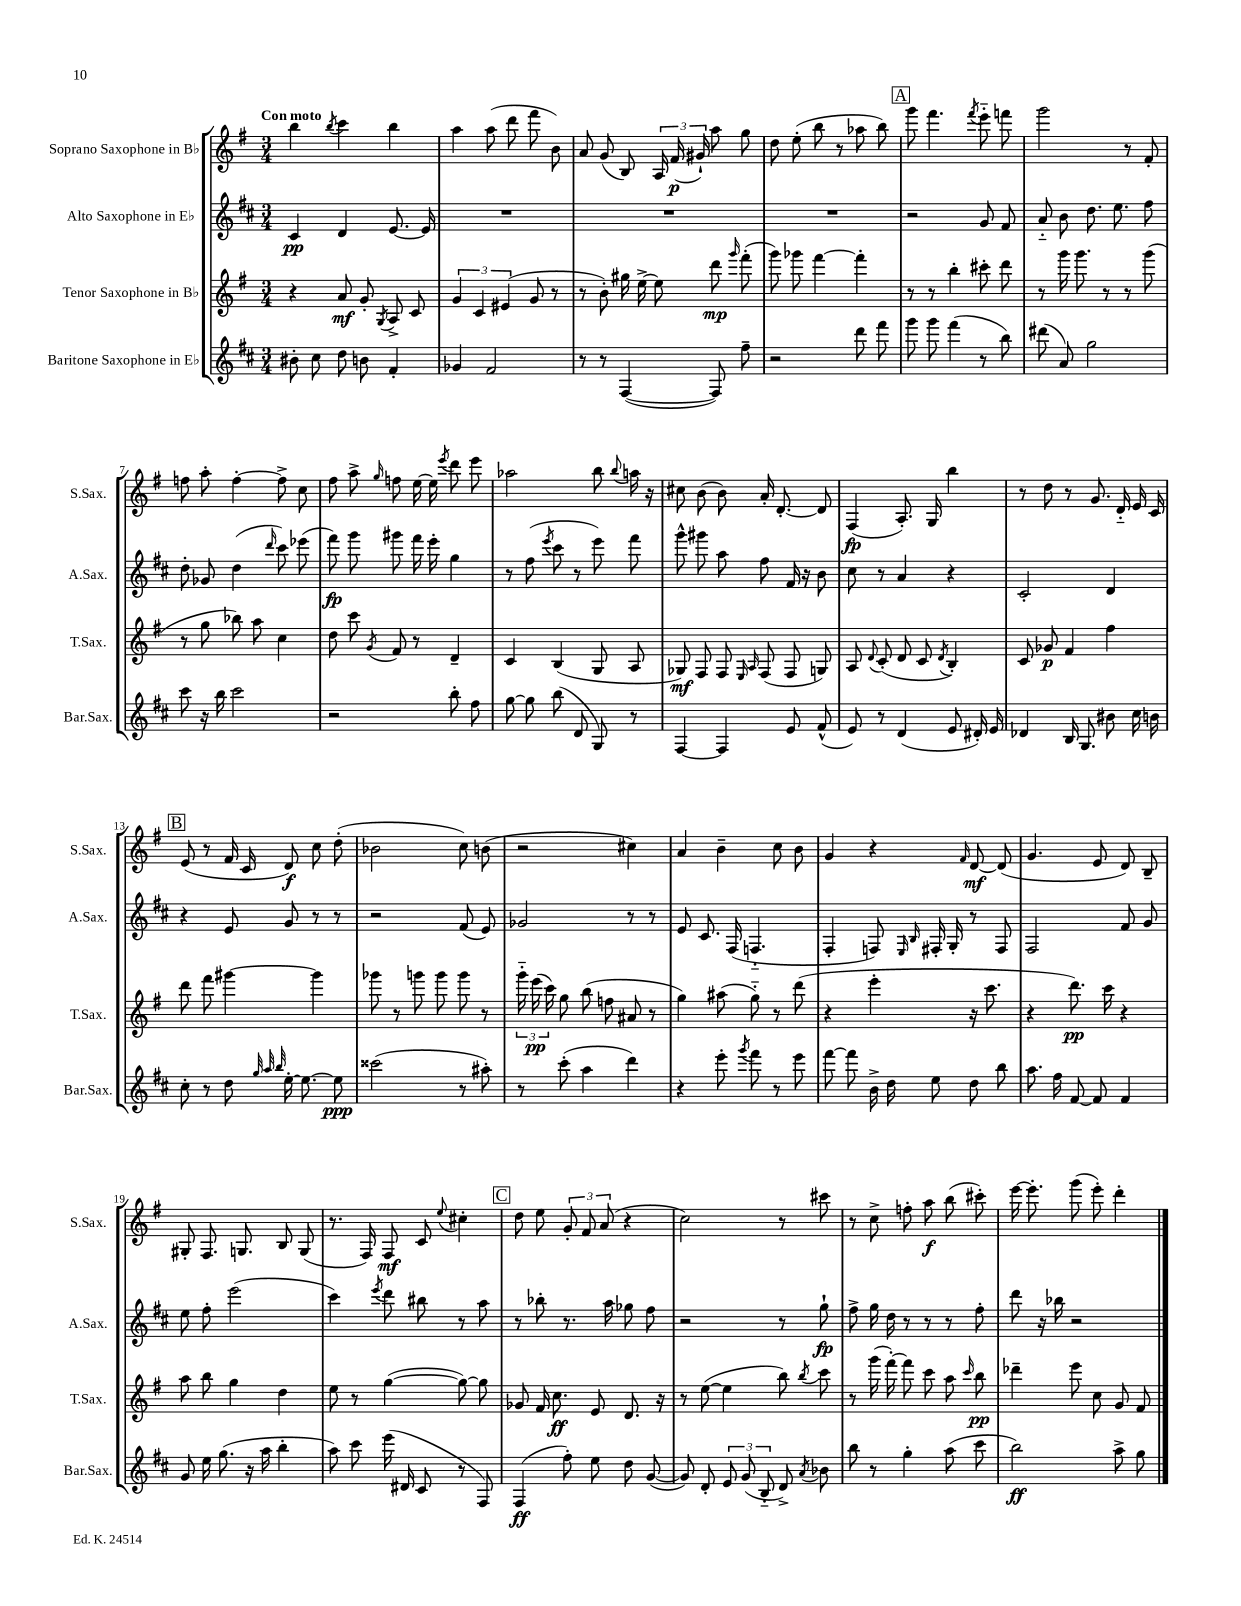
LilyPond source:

<<
\new StaffGroup <<
\new Staff = "s0" \with { instrumentName = "Soprano Saxophone in Bb" shortInstrumentName = "S.Sax." } {
    \clef treble \key g \major \numericTimeSignature \time 3/4 \tempo "Con moto"
    \autoBeamOff b''4 \acciaccatura { b''8 } c'''4 b''4 |
    a''4 a''8( d'''8 fis'''8 b'8) |
    a'8 g'8( b8) \tuplet 3/2 { a16 fis'16\p( gis'16-!) } a''8 g''8 |
    d''8 e''8-.( b''8 r8 aes''8 b''8) |
    \mark \markup { \box "A" } g'''8 fis'''4. \acciaccatura { fis'''8 } e'''8-_ f'''8 |
    g'''2 r8 fis'8-. |
    f''8 a''8-. f''4~-. f''8-> c''8 |
    fis''8 a''8-> \grace { g''16 } f''8 e''16~ e''16 \acciaccatura { e'''8 } d'''8 e'''8 |
    aes''2 b''8 \appoggiatura { b''8 } a''16 r16 |
    cis''8 b'8( b'8) a'16-. d'8.~-. d'8 |
    fis4\fp( a8.-.) g16 b''4 |
    r8 d''8 r8 g'8. d'16-_ e'16 c'16 |
    \mark \markup { \box "B" } e'8( r8 fis'16 c'16 d'8\f) c''8 d''8-.( |
    bes'2 c''8) b'8( |
    r2 cis''4) |
    a'4 b'4-- c''8 b'8 |
    g'4 r4 \grace { fis'16 } d'8~\mf d'8( |
    g'4. e'8 d'8) b8-- |
    gis8-. fis8. g8. b8 g8( |
    r8. fis16) fis8\mf c'8 \appoggiatura { e''8 } cis''4-. |
    \mark \markup { \box "C" } d''8 e''8 \tuplet 3/2 { g'8-. fis'8 a'8( } r4 |
    c''2) r8 cis'''8 |
    r8 c''8-> f''8-. a''8\f b''8( cis'''8-.) |
    e'''16~ e'''8.-. g'''8( e'''8-.) d'''4-. \bar "|." |
}
\new Staff = "s1" \with { instrumentName = "Alto Saxophone in Eb" shortInstrumentName = "A.Sax." } {
    \clef treble \key d \major \numericTimeSignature \time 3/4
    \autoBeamOff cis'4\pp d'4 e'8.~ e'16 |
    R2. |
    R2. |
    R2. |
    \mark \markup { \box "A" } r2 g'8 fis'8 |
    a'8-_ b'8 d''8. e''8. fis''8 |
    d''8-. ges'8 d''4( \grace { d'''16 } cis'''8) ees'''8( |
    fis'''8\fp) g'''8 gis'''8 fis'''16 e'''16-. g''4 |
    r8 fis''8( \acciaccatura { e'''8 } cis'''8 r8 e'''8) fis'''8 |
    g'''8-^ gis'''8 a''8 fis''8 fis'16 r16 b'8 |
    cis''8 r8 a'4 r4 |
    cis'2-. d'4 |
    \mark \markup { \box "B" } r4 e'8 g'8 r8 r8 |
    r2 fis'8( e'8) |
    ges'2 r8 r8 |
    e'8 cis'8. fis16( f4.-_ |
    fis4-. f8) \grace { e16 b16 } fis16-. g16-. r8 fis8 |
    fis2 fis'8 g'8 |
    e''8 fis''8-. e'''2( |
    cis'''4) \acciaccatura { e'''8 } d'''8 bis''8 r8 a''8 |
    \mark \markup { \box "C" } r8 bes''8-. r8. a''16 ges''8 fis''8 |
    r2 r8 g''8-!\fp |
    fis''8-> g''16 d''16 r8 r8 r8 fis''8-. |
    d'''8 r16 bes''16 r2 \bar "|." |
}
\new Staff = "s2" \with { instrumentName = "Tenor Saxophone in Bb" shortInstrumentName = "T.Sax." } {
    \clef treble \key g \major \numericTimeSignature \time 3/4
    \autoBeamOff r4 a'8\mf g'8-. \acciaccatura { g8 } a8-> c'8 |
    \tuplet 3/2 { g'4 c'4 eis'4( } g'8 r8 |
    r8 b'8-.) gis''16 e''16~-> e''8 d'''8\mp \grace { g'''16 } fis'''8-.( |
    g'''8) ges'''8 fis'''4~ fis'''4-. |
    \mark \markup { \box "A" } r8 r8 b''4-. cis'''8-. d'''8 |
    r8 g'''16 g'''8. r8 r8 g'''8( |
    r8 g''8 bes''8) a''8 c''4 |
    d''8 c'''8 \acciaccatura { g'8 } fis'8 r8 d'4-- |
    c'4 b4( g8 a8 |
    ges8\mf) fis8 fis8 \grace { e16 a16 } fis8( fis8 g8) |
    a8 \appoggiatura { d'8 } c'8-.( d'8 c'8 \acciaccatura { d'8 } b4-.) |
    c'8 ges'8\p fis'4 fis''4 |
    \mark \markup { \box "B" } d'''8 fis'''8 gis'''4~ gis'''4 |
    ges'''8 r8 g'''8 g'''8 g'''8 r8 |
    \tuplet 3/2 { g'''16-_ e'''16\pp( c'''16) } g''8 b''8( f''8 ais'8 r8 |
    g''4) ais''8( g''8-_) r8 d'''8( |
    r4 e'''4-. r16 c'''8. |
    r4 d'''8.\pp) c'''16 r4 |
    a''8 b''8 g''4 d''4 |
    e''8 r8 g''4~( g''8~) g''8 |
    \mark \markup { \box "C" } ges'8 fis'16 c''8.\ff e'8 d'8. r16 |
    r8 e''8~( e''4 b''8) \acciaccatura { b''8 } c'''8 |
    r8 g'''16( fis'''16~-.) fis'''8 c'''8 a''8 \grace { c'''16 } b''8\pp |
    des'''4-- e'''8 c''8 g'8 fis'8 \bar "|." |
}
\new Staff = "s3" \with { instrumentName = "Baritone Saxophone in Eb" shortInstrumentName = "Bar.Sax." } {
    \clef treble \key d \major \numericTimeSignature \time 3/4
    \autoBeamOff bis'8-. cis''8 d''8 b'8 fis'4-. |
    ges'4 fis'2 |
    r8 r8 fis4~( fis8) fis''8-- |
    r2 d'''8 fis'''8 |
    \mark \markup { \box "A" } g'''8 g'''8 fis'''4( r8 b''8) |
    dis'''8( a'8) g''2 |
    cis'''8 r16 b''16 cis'''2 |
    r2 b''8-. fis''8 |
    g''8~ g''8 b''8( d'8 g8) r8 |
    fis4~ fis4 e'8 fis'8-^( |
    e'8) r8 d'4( e'8 dis'16-.) e'16 |
    des'4 b16 g8. bis'8 cis''16 b'16 |
    \mark \markup { \box "B" } cis''8-. r8 d''8 \grace { g''32 a''32 b''32 } e''16~-. e''8.~ e''8\ppp |
    cisis'''2( r8 ais''8-.) |
    r8 cis'''8-.( a''4 d'''4) |
    r4 e'''8-. \acciaccatura { g'''8 } fis'''8 r8 e'''8 |
    fis'''8~ fis'''8 b'16-> d''16 e''8 d''8 b''8 |
    a''8. fis''16 fis'8~ fis'8 fis'4 |
    g'8 e''16 g''8.( r16 a''16 b''4-. |
    a''8) cis'''8 e'''16( dis'16 cis'8 r8 fis8) |
    \mark \markup { \box "C" } fis4\ff( fis''8-.) e''8 d''8 g'8~( |
    g'8) d'8-. \tuplet 3/2 { e'8 g'8( b8-_ } d'8->) \acciaccatura { a'8 } bes'8 |
    b''8 r8 g''4-. a''8( cis'''8 |
    b''2\ff) a''8-> g''8 \bar "|." |
}
>>
>>
